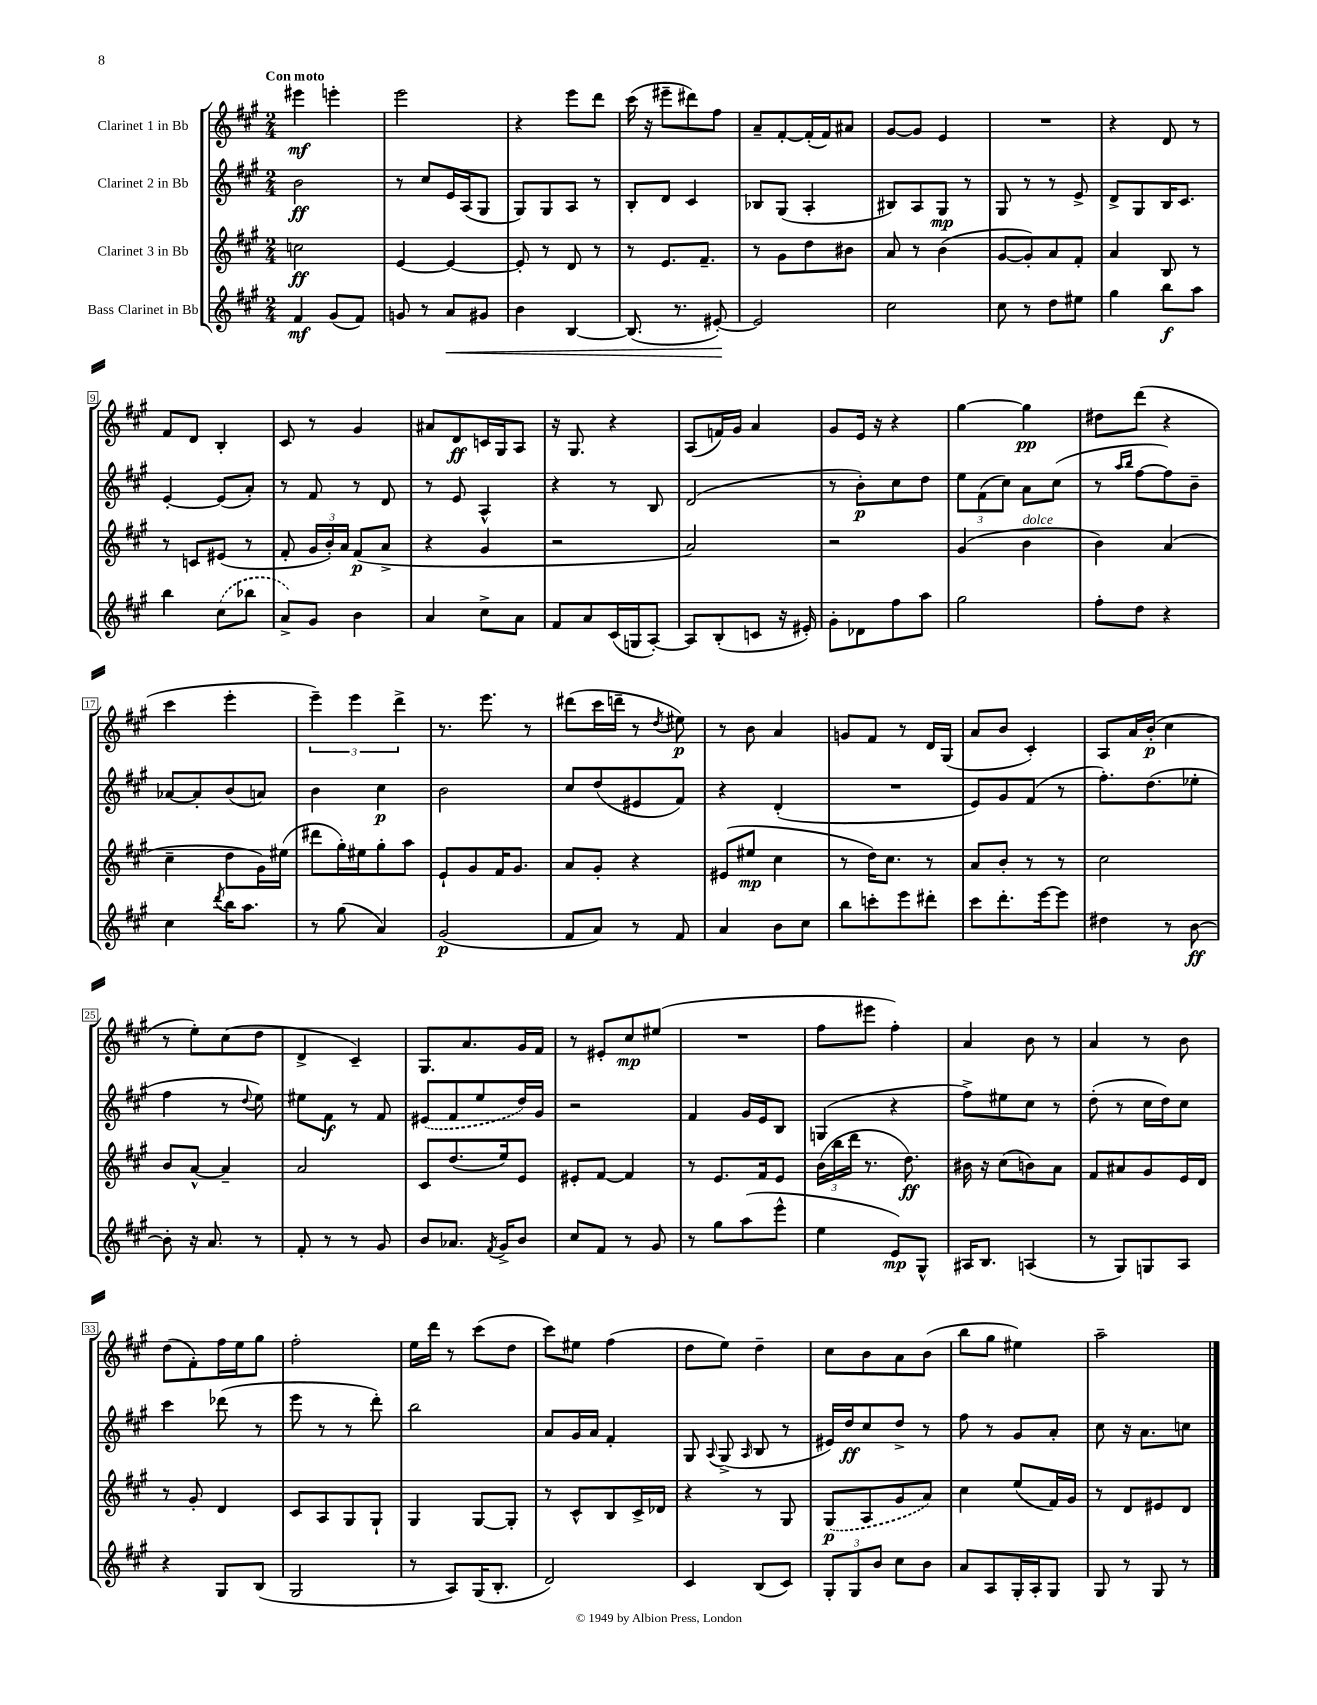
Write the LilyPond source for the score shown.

<<
\new StaffGroup <<
\new Staff = "s0" \with { instrumentName = "Clarinet 1 in Bb" } {
    \clef treble \key a \major \numericTimeSignature \time 2/4 \tempo "Con moto"
    \autoBeamOff eis'''4\mf e'''4-. |
    e'''2 |
    r4 e'''8[ d'''8] |
    cis'''16( r16 eis'''8[-- dis'''8) fis''8] |
    a'8[-- fis'8~-. fis'16-.( fis'16) ais'8] |
    gis'8[~ gis'8] e'4 |
    R2 |
    r4 d'8 r8 |
    fis'8[ d'8] b4-. |
    cis'8 r8 gis'4 |
    ais'8[ d'8\ff c'16 gis16 a8] |
    r16 gis8. r4 |
    a8[( f'16) gis'16] a'4 |
    gis'8[ e'16] r16 r4 |
    gis''4~ gis''4\pp |
    dis''8[ d'''8]( r4 |
    cis'''4 e'''4-. |
    \tuplet 3/2 { e'''4--) e'''4 d'''4-> } |
    r8. e'''8. r8 |
    dis'''8[( cis'''16 d'''16]-- r8 \acciaccatura { d''8 } eis''8\p) |
    r8 b'8 a'4 |
    g'8[ fis'8] r8 d'16[ gis16]( |
    a'8[ b'8] cis'4-.) |
    a8[ a'16 b'16]-.\p( cis''4 |
    r8 e''8[-.) cis''8( d''8] |
    d'4-> cis'4--) |
    gis8.[ a'8. gis'16 fis'16] |
    r8 eis'8[-. cis''8\mp eis''8]( |
    R2 |
    fis''8[ eis'''8] fis''4-.) |
    a'4 b'8 r8 |
    a'4 r8 b'8 |
    d''8[( fis'8-.) fis''16 e''16 gis''8] |
    fis''2-. |
    e''16[ d'''16] r8 cis'''8[( d''8] |
    cis'''8[) eis''8] fis''4( |
    d''8[ e''8]) d''4-- |
    cis''8[ b'8 a'8 b'8]( |
    b''8[ gis''8] eis''4) |
    a''2-- \bar "|." |
}
\new Staff = "s1" \with { instrumentName = "Clarinet 2 in Bb" } {
    \clef treble \key a \major \numericTimeSignature \time 2/4
    \autoBeamOff b'2\ff |
    r8 cis''8[ e'16 a16( gis8] |
    gis8[) gis8 a8] r8 |
    b8[-. d'8] cis'4 |
    bes8[ gis8]( a4-. |
    bis8[) a8 gis8]\mp r8 |
    gis8 r8 r8 e'8-> |
    d'8[-> gis8 b16 cis'8.] |
    e'4~-. e'8[( a'8]-.) |
    r8 fis'8 r8 d'8 |
    r8 e'8 a4-^ |
    r4 r8 b8 |
    d'2( |
    r8 b'8[-.\p) cis''8 d''8] |
    \tuplet 3/2 { e''8[ fis'8( cis''8]) } a'8[ cis''8]( |
    r8 \grace { a''16[ b''16] } fis''8[~ fis''8) b'8]-- |
    aes'8[~ aes'8-. b'8( a'8]) |
    b'4 cis''4\p |
    b'2 |
    cis''8[ d''8( eis'8 fis'8]) |
    r4 d'4-.( |
    R2 |
    e'8[) gis'8 fis'8]( r8 |
    fis''8.[-.) d''8.( ees''8]-. |
    fis''4 r8 \appoggiatura { d''8 } e''8) |
    eis''8[ fis'8]\f r8 fis'8 |
    \once \slurDashed eis'8[( fis'8 e''8 d''16) gis'16] |
    r2 |
    fis'4 gis'16[ e'16 b8] |
    g4( r4 |
    fis''8[->) eis''8 cis''8] r8 |
    d''8-.( r8 cis''16[ d''16) cis''8] |
    cis'''4 des'''8( r8 |
    e'''8 r8 r8 d'''8-.) |
    b''2 |
    a'8[ gis'16 a'16] fis'4-. |
    gis8 \appoggiatura { a8 } gis8->( \grace { a16 } b8 r8 |
    eis'16[) d''16\ff cis''8 d''8]-> r8 |
    fis''8 r8 gis'8[ a'8]-. |
    cis''8 r16 a'8.[ c''8] \bar "|." |
}
\new Staff = "s2" \with { instrumentName = "Clarinet 3 in Bb" } {
    \clef treble \key a \major \numericTimeSignature \time 2/4
    \autoBeamOff c''2\ff |
    e'4~ e'4~ |
    e'8-. r8 d'8 r8 |
    r8 e'8.[ fis'8.]-- |
    r8 gis'8[ d''8 bis'8] |
    a'8 r8 b'4( |
    gis'8[~ gis'8-.) a'8 fis'8]-. |
    a'4 b8 r8 |
    r8 c'8[ eis'8]( r8 |
    fis'8-. \tuplet 3/2 { gis'16[ b'16-.) a'16] } fis'8[\p( a'8]-> |
    r4 gis'4 |
    r2 |
    a'2) |
    r2 |
    gis'4( b'4^\markup { \italic "dolce" } |
    b'4) a'4( |
    cis''4-- d''8[ gis'16) eis''16]( |
    dis'''8[ gis''16-.) eis''16 gis''8-. a''8] |
    e'8[-! gis'8 fis'16 gis'8.] |
    a'8[ gis'8]-. r4 |
    eis'8[( eis''8]\mp cis''4 |
    r8 d''16[) cis''8.] r8 |
    a'8[ b'8]-. r8 r8 |
    cis''2 |
    b'8[ a'8]~-^ a'4-- |
    a'2 |
    cis'8[ d''8.( e''16) e'8] |
    eis'8[-. fis'8]~ fis'4 |
    r8 e'8.[ fis'16 e'8] |
    \tuplet 3/2 { b'16[( b''16 d'''16] } r8. d''8.\ff) |
    bis'16 r16 cis''8[( b'8) a'8] |
    fis'8[ ais'8 gis'8 e'16 d'16] |
    r8 gis'8-. d'4 |
    cis'8[ a8 gis8 gis8]-! |
    gis4 gis8[~ gis8]-. |
    r8 cis'8[-^ b8 cis'16-> des'16] |
    r4 r8 gis8 |
    \once \slurDashed gis8[\p( a8 gis'8 a'8]) |
    cis''4 e''8[( fis'16) gis'16] |
    r8 d'8[ eis'8 d'8] \bar "|." |
}
\new Staff = "s3" \with { instrumentName = "Bass Clarinet in Bb" } {
    \clef treble \key a \major \numericTimeSignature \time 2/4
    \autoBeamOff fis'4\mf gis'8[( fis'8]) |
    g'8 r8 a'8[\< gis'8] |
    b'4 b4~ |
    b8.( r8. eis'8~-.\!) |
    eis'2 |
    cis''2 |
    cis''8 r8 d''8[ eis''8] |
    gis''4 b''8[\f a''8] |
    b''4 \once \slurDashed cis''8[( bes''8] |
    a'8[->) gis'8] b'4 |
    a'4 cis''8[-> a'8] |
    fis'8[ a'8 cis'16( g16 a8]~-.) |
    a8[ b8-.( c'8] r16 eis'16-.) |
    gis'8[-. des'8 fis''8 a''8] |
    gis''2 |
    fis''8[-. d''8] r4 |
    cis''4 \acciaccatura { d'''8 } b''16[ a''8.] |
    r8 gis''8( a'4) |
    gis'2\p( |
    fis'8[ a'8]) r8 fis'8 |
    a'4 b'8[ cis''8] |
    b''8[ c'''8-. e'''8 dis'''8]-. |
    cis'''8[ d'''8.-. e'''16~ e'''8] |
    dis''4 r8 b'8~\ff |
    b'8-. r16 a'8. r8 |
    fis'8-. r8 r8 gis'8 |
    b'8[ aes'8.] \acciaccatura { fis'8 } gis'16[-> b'8] |
    cis''8[ fis'8] r8 gis'8 |
    r8 gis''8[ a''8( e'''8]-^ |
    e''4 e'8[\mp) gis8]-^ |
    ais16[ b8.] a4( |
    r8 gis8[) g8 a8] |
    r4 gis8[ b8]( |
    gis2 |
    r8 a8[) gis16( b8.]-. |
    d'2) |
    cis'4 b8[( cis'8]) |
    \tuplet 3/2 { gis8[-. gis8 b'8] } cis''8[ b'8] |
    a'8[ a8 gis16-. a16-. gis8] |
    gis8 r8 gis8 r8 \bar "|." |
}
>>
>>
\layout { \context { \Score \override BarNumber.stencil = #(make-stencil-boxer 0.1 0.3 ly:text-interface::print) } }
